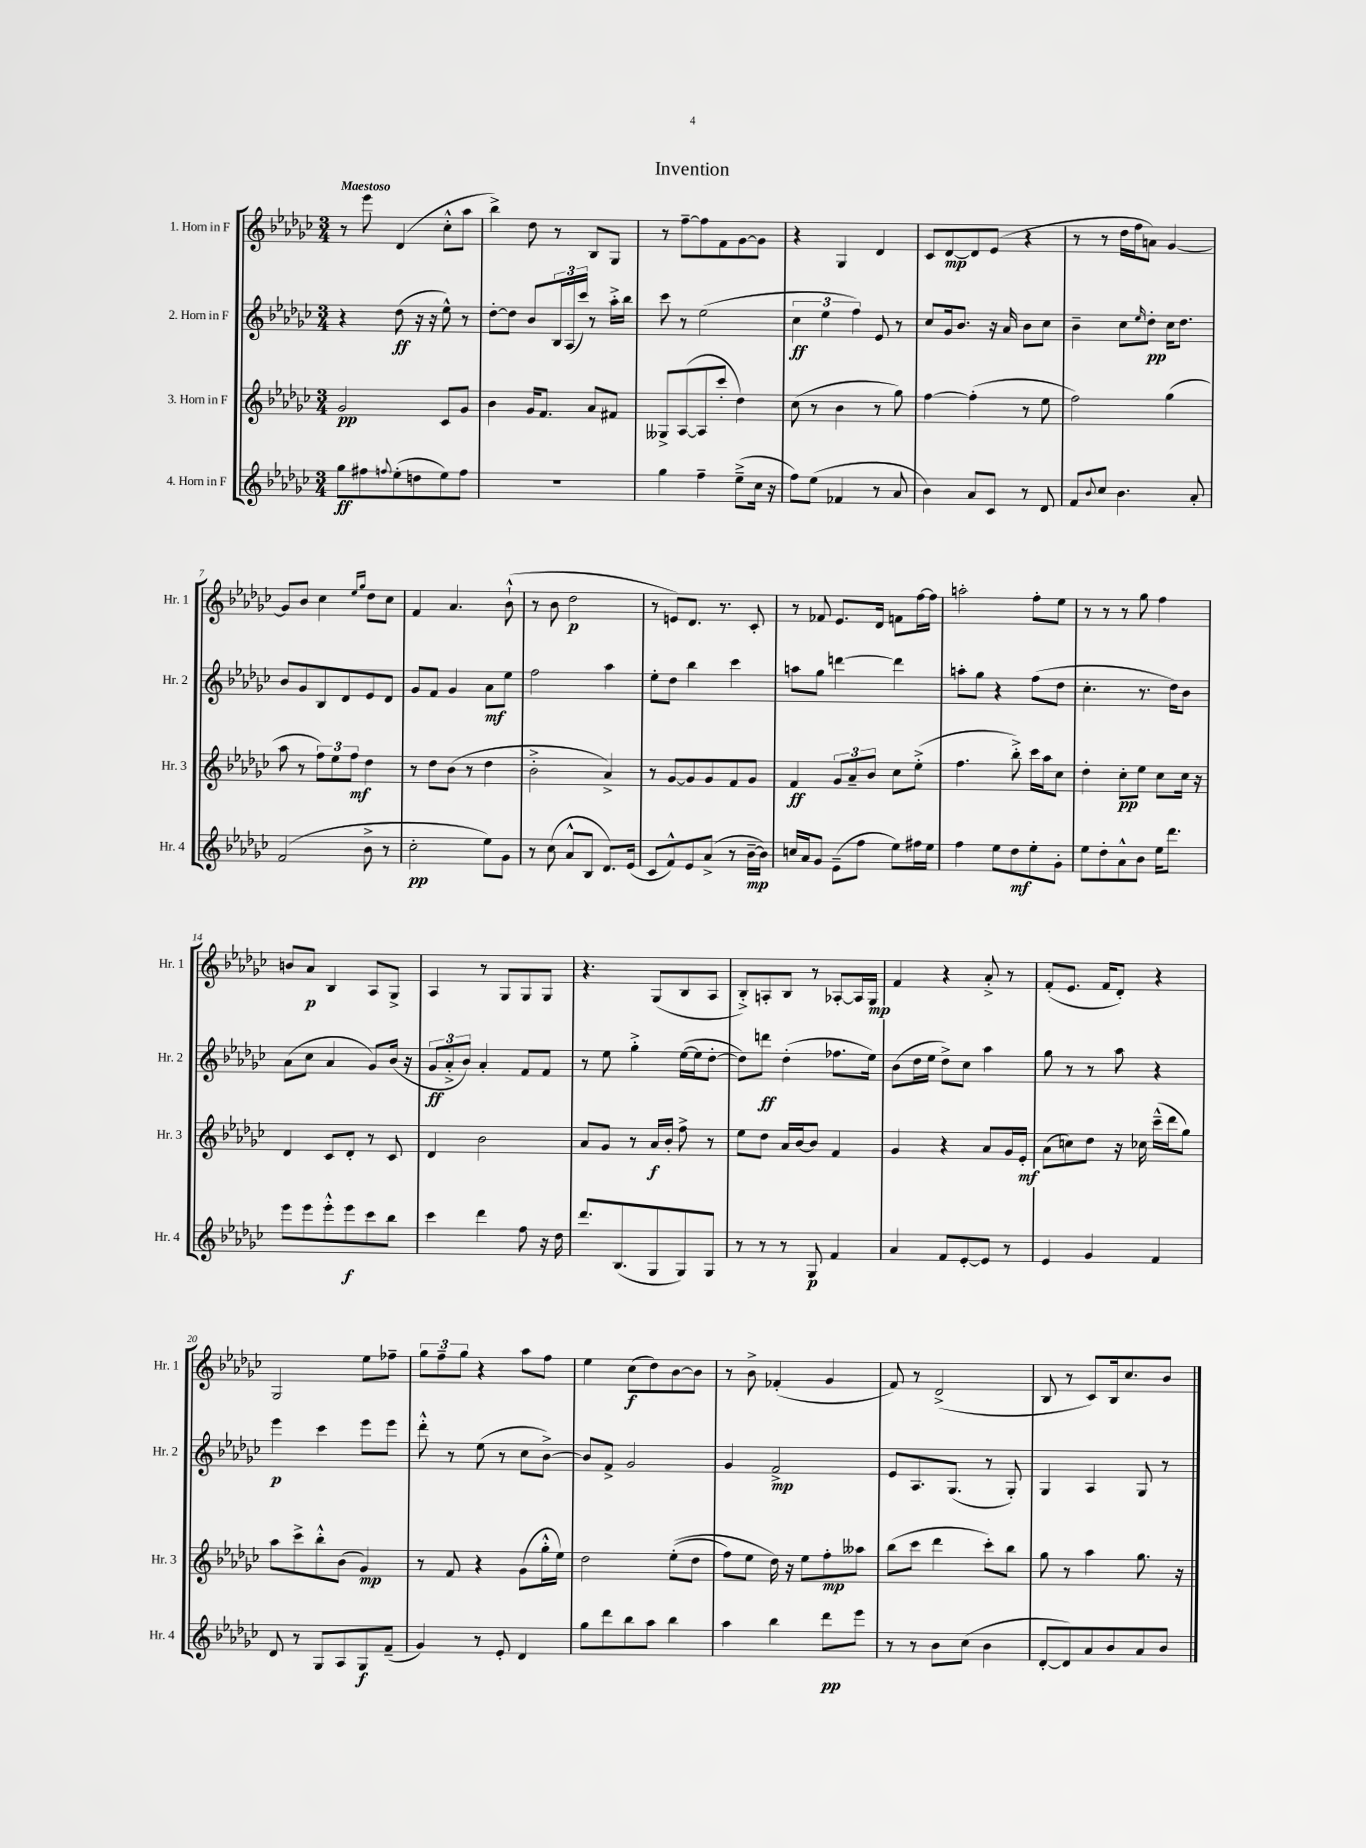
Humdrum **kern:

**kern	**dynam	**kern	**dynam	**kern	**dynam	**kern	**dynam
*part4	*part4	*part3	*part3	*part2	*part2	*part1	*part1
*staff4	*staff4	*staff3	*staff3	*staff2	*staff2	*staff1	*staff1
*I"4. Horn in F	*	*I"3. Horn in F	*	*I"2. Horn in F	*	*I"1. Horn in F	*
*I'Hr. 4	*	*I'Hr. 3	*	*I'Hr. 2	*	*I'Hr. 1	*
*clefG2	*	*clefG2	*	*clefG2	*	*clefG2	*
*k[b-e-a-d-g-c-]	*	*k[b-e-a-d-g-c-]	*	*k[b-e-a-d-g-c-]	*	*k[b-e-a-d-g-c-]	*
*M3/4	*	*M3/4	*	*M3/4	*	*M3/4	*
=1	=1	=1	=1	=1	=1	=1	=1
!	!	!	!	!	!	!LO:TX:a:B:t=Maestoso	!
8gg-\L	ff	2g-/	pp	4r	.	8r	.
8ff#X\	.	.	.	.	.	8eee-\	.
8qqffn/	.	.	.	.	.	.	.
(8ee-'\	.	.	.	(8dd-\	ff	(4d-/	.
8ddn\	.	.	.	16r	.	.	.
.	.	.	.	16r	.	.	.
8ee-\)	.	8c-/L	.	8ee-^^\)	.	8cc-'^^\L	.
8ff\J	.	8g-/J	.	8r	.	8aa-\J	.
=2	=2	=2	=2	=2	=2	=2	=2
2.r	.	4b-\	.	[8dd-'\L	.	4bb-^\)	.
.	.	.	.	8dd-\J]	.	.	.
.	.	16g-/KL	.	8b-/L	.	8dd-\	.
.	.	8.f/J	.	.	.	.	.
.	.	.	.	24B-/L	.	8r	.
.	.	.	.	(24A-/	.	.	.
.	.	.	.	24ccc-/JJ)	.	.	.
.	.	8a-/L	.	8r	.	8B-/L	.
.	.	8f#X/J	.	16aa-'^\LL	.	8G-/J	.
.	.	.	.	16bb-\JJ	.	.	.
=3	=3	=3	=3	=3	=3	=3	=3
4gg-\	.	8G--X^/L	.	8ccc-\	.	8r	.
.	.	([8A-/	.	8r	.	[8ff~\L	.
4ff~\	.	8A-/]	.	(2ee-\	.	8ff\]	.
.	.	8ccc-'/J	.	.	.	8f\	.
(8ee-~^\L	.	4dd-\)	.	.	.	[8g-\	.
16cc-\Jk	.	.	.	.	.	8g-\J]	.
16r	.	.	.	.	.	.	.
=4	=4	=4	=4	=4	=4	=4	=4
8ff\L)	.	(8cc-\	.	6cc-\	ff	4r	.
(8ee-\J	.	8r	.	.	.	.	.
.	.	.	.	6ee-\	.	.	.
4f-X/	.	4b-\	.	.	.	4G-/	.
.	.	.	.	6ff\)	.	.	.
8r	.	8r	.	8e-/	.	4d-/	.
8a-/	.	8gg-\)	.	8r	.	.	.
=5	=5	=5	=5	=5	=5	=5	=5
4b-\)	.	[4ff\	.	8cc-/L	.	8c-/L	.
.	.	.	.	16g-/k	.	[8d-/	mp
.	.	.	.	8.b-/J	.	.	.
8a-/L	.	(4ff'\]	.	.	.	8d-/]	.
8c-/J	.	.	.	16r	.	(8e-/J	.
.	.	.	.	16a-/	.	.	.
8r	.	8r	.	8b-\L	.	4r	.
8d-/	.	8ee-\	.	8cc-\J	.	.	.
=6	=6	=6	=6	=6	=6	=6	=6
8f/L	.	2ff\)	.	4b-~\	.	8r	.
8qqb-/	.	.	.	.	.	.	.
8cc-/J	.	.	.	.	.	8r	.
4.b-\	.	.	.	8cc-\L	.	16dd-\LL	.
.	.	.	.	.	.	16ff\J	.
.	.	.	.	16qqee-/	.	.	.
.	.	.	.	8dd-'\J	pp	8an\J)	.
.	.	(4gg-\	.	16cc-\KL	.	[4g-/	.
.	.	.	.	8.dd-\J	.	.	.
8a-'/	.	.	.	.	.	.	.
!!LO:LB:g=z
=7	=7	=7	=7	=7	=7	=7	=7
(2f/	.	8aa-\	.	8b-/L	.	8g-/L]	.
.	.	8r	.	8g-/	.	8b-/J	.
.	.	12ff\L)	.	8B-/	.	4cc-\	.
.	.	12ee-\	.	.	.	.	.
.	.	.	.	8d-/	.	.	.
.	.	12ff\J	mf	.	.	.	.
.	.	.	.	.	.	16qqee-/LL	.
.	.	.	.	.	.	16qqgg-/JJ	.
8b-^\	.	4dd-\	.	8e-/	.	8dd-\L	.
8r	.	.	.	8d-/J	.	8cc-\J	.
=8	=8	=8	=8	=8	=8	=8	=8
2cc-'\	pp	8r	.	8g-/L	.	4f/	.
.	.	8dd-\L	.	8f/J	.	.	.
.	.	(8b-\J	.	4g-/	.	4.a-/	.
.	.	8r	.	.	.	.	.
8ee-\L)	.	4dd-\	.	8a-\L	mf	.	.
8g-\J	.	.	.	8ee-\J	.	(8b-`^^\	.
=9	=9	=9	=9	=9	=9	=9	=9
8r	.	2b-'^\	.	2ff\	.	8r	.
(8cc-\	.	.	.	.	.	8b-\	.
8a-^^/L	.	.	.	.	.	2dd-\	p
8B-/J	.	.	.	.	.	.	.
8.d-/L)	.	4a-^/)	.	4aa-\	.	.	.
(16e-/Jk	.	.	.	.	.	.	.
=10	=10	=10	=10	=10	=10	=10	=10
8c-/L	.	8r	.	8ee-'\L	.	8r	.
8f^^/)	.	[8g-/L	.	8dd-\J	.	8en/L)	.
8e-/	.	8g-/]	.	4bb-\	.	8.d-/J	.
(8a-^/J	.	8g-/	.	.	.	.	.
.	.	.	.	.	.	8.r	.
8r	.	8f/	.	4ccc-\	.	.	.
[16b-~\LL	mp	8g-/J	.	.	.	8c-'/	.
16b-\JJ])	.	.	.	.	.	.	.
=11	=11	=11	=11	=11	=11	=11	=11
16ccn/LL	.	4f/	ff	8aan\L	.	8r	.
16a-/J	.	.	.	.	.	.	.
8g-/J	.	.	.	8gg-\J	.	8f-X/	.
(8e-~\L	.	12g-/L	.	[4dddn\	.	8.e-/L	.
.	.	12a-~/	.	.	.	.	.
8ff\J	.	.	.	.	.	.	.
.	.	12b-/J	.	.	.	.	.
.	.	.	.	.	.	16d-/Jk	.
8ee-\L)	.	8cc-\L	.	4ddd\]	.	8fn\L	.
16ff#X\L	.	(8ee-'^\J	.	.	.	[16ff\L	.
16ee-\JJ	.	.	.	.	.	16ff\JJ]	.
=12	=12	=12	=12	=12	=12	=12	=12
4ff\	.	4.ff\	.	8aan'\L	.	2aan'\	.
.	.	.	.	8gg-\J	.	.	.
8ee-\L	.	.	.	4r	.	.	.
8dd-\	mf	8bb-'^\)	.	.	.	.	.
8ee-'\	.	16ccc-\LL	.	(8ff\L	.	8ff'\L	.
.	.	16aa-\J	.	.	.	.	.
8g-'\J	.	8cc-\J	.	8dd-\J	.	8ee-\J	.
=13	=13	=13	=13	=13	=13	=13	=13
8ee-\L	.	4dd-'\	.	4.cc-'\	.	8r	.
8dd-'\	.	.	.	.	.	8r	.
8a-^^\	.	8cc-'\L	pp	.	.	8r	.
8b-\J	.	8ee-\J	.	8.r	.	8gg-\	.
16ee-\KL	.	8cc-\L	.	.	.	4ff\	.
8.ddd-\J	.	.	.	16dd-\KL)	.	.	.
.	.	16cc-\Jk	.	8b-\J	.	.	.
.	.	16r	.	.	.	.	.
!!LO:LB:g=z
=14	=14	=14	=14	=14	=14	=14	=14
8eee-\L	.	4d-/	.	(8a-\L	.	8bn/L	.
8eee-\	.	.	.	8cc-\J	.	8a-/J	p
8eee-'^^\	.	8c-/L	.	4a-/	.	4B-/	.
8eee-\	f	8d-'/J	.	.	.	.	.
8ccc-\	.	8r	.	8g-/L)	.	8A-/L	.
8bb-\J	.	8c-/	.	(16b-/Jk	.	8G-^/J	.
.	.	.	.	16r	.	.	.
=15	=15	=15	=15	=15	=15	=15	=15
4ccc-\	.	4d-/	.	12g-/L	ff	4A-/	.
.	.	.	.	12a-'^/	.	.	.
.	.	.	.	12b-/J)	.	.	.
4ddd-\	.	2b-\	.	4a-'/	.	8r	.
.	.	.	.	.	.	8G-/L	.
8ff\	.	.	.	8f/L	.	8G-/	.
16r	.	.	.	8f/J	.	8G-/J	.
16dd-\	.	.	.	.	.	.	.
=16	=16	=16	=16	=16	=16	=16	=16
8.ddd-/L	.	8a-/L	.	8r	.	4.r	.
.	.	8g-/J	.	8ee-\	.	.	.
(8.B-/	.	.	.	.	.	.	.
.	.	8r	.	4gg-'^\	.	.	.
8G-/	.	16a-/LL	f	.	.	(8G-/L	.
.	.	16b-'/JJ	.	.	.	.	.
8G-/)	.	8ff^\	.	([16ee-\LL	.	8B-/	.
.	.	.	.	16ee-\J]	.	.	.
8G-/J	.	8r	.	[8dd-'\J	.	8A-/J	.
=17	=17	=17	=17	=17	=17	=17	=17
8r	.	8ee-\L	.	8dd-\L])	.	8B-'^/L)	.
8r	.	8dd-\J	.	8dddn\J	ff	8An'/	.
8r	.	16a-/LL	.	(4dd-'\	.	8B-/J	.
.	.	[16b-/J	.	.	.	.	.
8G-/	p	8b-/J]	.	.	.	8r	.
4f/	.	4f/	.	8.ff-X\L	.	[8A-X'/L	.
.	.	.	.	.	.	16A-/L]	.
.	.	.	.	16ee-\Jk)	.	16G-/JJ	mp
=18	=18	=18	=18	=18	=18	=18	=18
4a-/	.	4g-/	.	(8b-\L	.	4f/	.
.	.	.	.	16dd-\L	.	.	.
.	.	.	.	16ee-\JJ	.	.	.
8f/L	.	4r	.	8dd-^\L)	.	4r	.
[8e-'/	.	.	.	8cc-\J	.	.	.
8e-/J]	.	8a-/L	.	4aa-\	.	8a-'^/	.
8r	.	16g-/L	.	.	.	8r	.
.	.	16e-'/JJ	mf	.	.	.	.
=19	=19	=19	=19	=19	=19	=19	=19
4e-/	.	(8a-\L	.	8gg-\	.	(8f'/L	.
.	.	8ccn\)	.	8r	.	8.e-/J	.
4g-/	.	8dd-\J	.	8r	.	.	.
.	.	.	.	.	.	16f/KL	.
.	.	16r	.	8aa-\	.	8d-'/J)	.
.	.	16cc-X\	.	.	.	.	.
4f/	.	(16ccc-~^^\LL	.	4r	.	4r	.
.	.	16ddd-\J	.	.	.	.	.
.	.	8gg-\J)	.	.	.	.	.
!!LO:LB:g=z
=20	=20	=20	=20	=20	=20	=20	=20
8d-/	.	8aa-\L	.	4eee-\	p	2G-/	.
8r	.	8ccc-^\	.	.	.	.	.
8G-/L	.	8bb-'^^\	.	4ccc-\	.	.	.
8A-/	.	(8b-\J	.	.	.	.	.
8G-/	f	4g-/)	mp	8eee-\L	.	8ee-\L	.
(8f~/J	.	.	.	8eee-\J	.	8ff-X~\J	.
=21	=21	=21	=21	=21	=21	=21	=21
4g-/)	.	8r	.	8ddd-'^^\	.	12gg-\L	.
.	.	.	.	.	.	12ff~\	.
.	.	8f/	.	8r	.	.	.
.	.	.	.	.	.	12gg-\J	.
8r	.	4r	.	(8ee-\	.	4r	.
8e-'/	.	.	.	8r	.	.	.
4d-/	.	(8g-\L	.	8cc-\L	.	8aa-\L	.
.	.	16gg-'^^\L	.	[8b-^\J)	.	8ff\J	.
.	.	16ee-\JJ)	.	.	.	.	.
=22	=22	=22	=22	=22	=22	=22	=22
8gg-\L	.	2dd-\	.	8b-/L]	.	4ee-\	.
8ddd-\	.	.	.	8f^/J	.	.	.
8bb-\	.	.	.	2g-/	.	(8cc-\L	f
8aa-\J	.	.	.	.	.	8dd-\)	.
4bb-\	.	((8ee-'\L	.	.	.	[8b-\	.
.	.	8dd-\J	.	.	.	8b-\J]	.
=23	=23	=23	=23	=23	=23	=23	=23
4aa-\	.	8ff\L)	.	4g-/	.	8r	.
.	.	8ee-\J	.	.	.	8b-^\	.
4bb-\	.	16dd-\)	.	2f^/	mp	(4f-X'/	.
.	.	16r	.	.	.	.	.
.	.	8ee-\L	.	.	.	.	.
8ddd-\L	pp	8ff'\	mp	.	.	4g-/	.
8eee-\J	.	8aa--X\J	.	.	.	.	.
=24	=24	=24	=24	=24	=24	=24	=24
8r	.	(8bb-\L	.	8e-/L	.	8f/)	.
8r	.	8ccc-\J	.	8.A-/	.	8r	.
8b-\L	.	4ddd-\	.	.	.	(2d-^/	.
.	.	.	.	(8.G-/J	.	.	.
(8cc-\J	.	.	.	.	.	.	.
4b-\	.	8ccc-'\L)	.	8r	.	.	.
.	.	8bb-\J	.	8G-'/)	.	.	.
=25	=25	=25	=25	=25	=25	=25	=25
[8d-'/L	.	8gg-\	.	4G-/	.	8B-/	.
8d-/])	.	8r	.	.	.	8r	.
8a-/	.	4aa-\	.	4A-/	.	8c-/L)	.
8b-/	.	.	.	.	.	16B-/k	.
.	.	.	.	.	.	8.cc-/	.
8a-/	.	8.gg-\	.	8G-/	.	.	.
8b-/J	.	.	.	8r	.	8b-/J	.
.	.	16r	.	.	.	.	.
==	==	==	==	==	==	==	==
*-	*-	*-	*-	*-	*-	*-	*-
